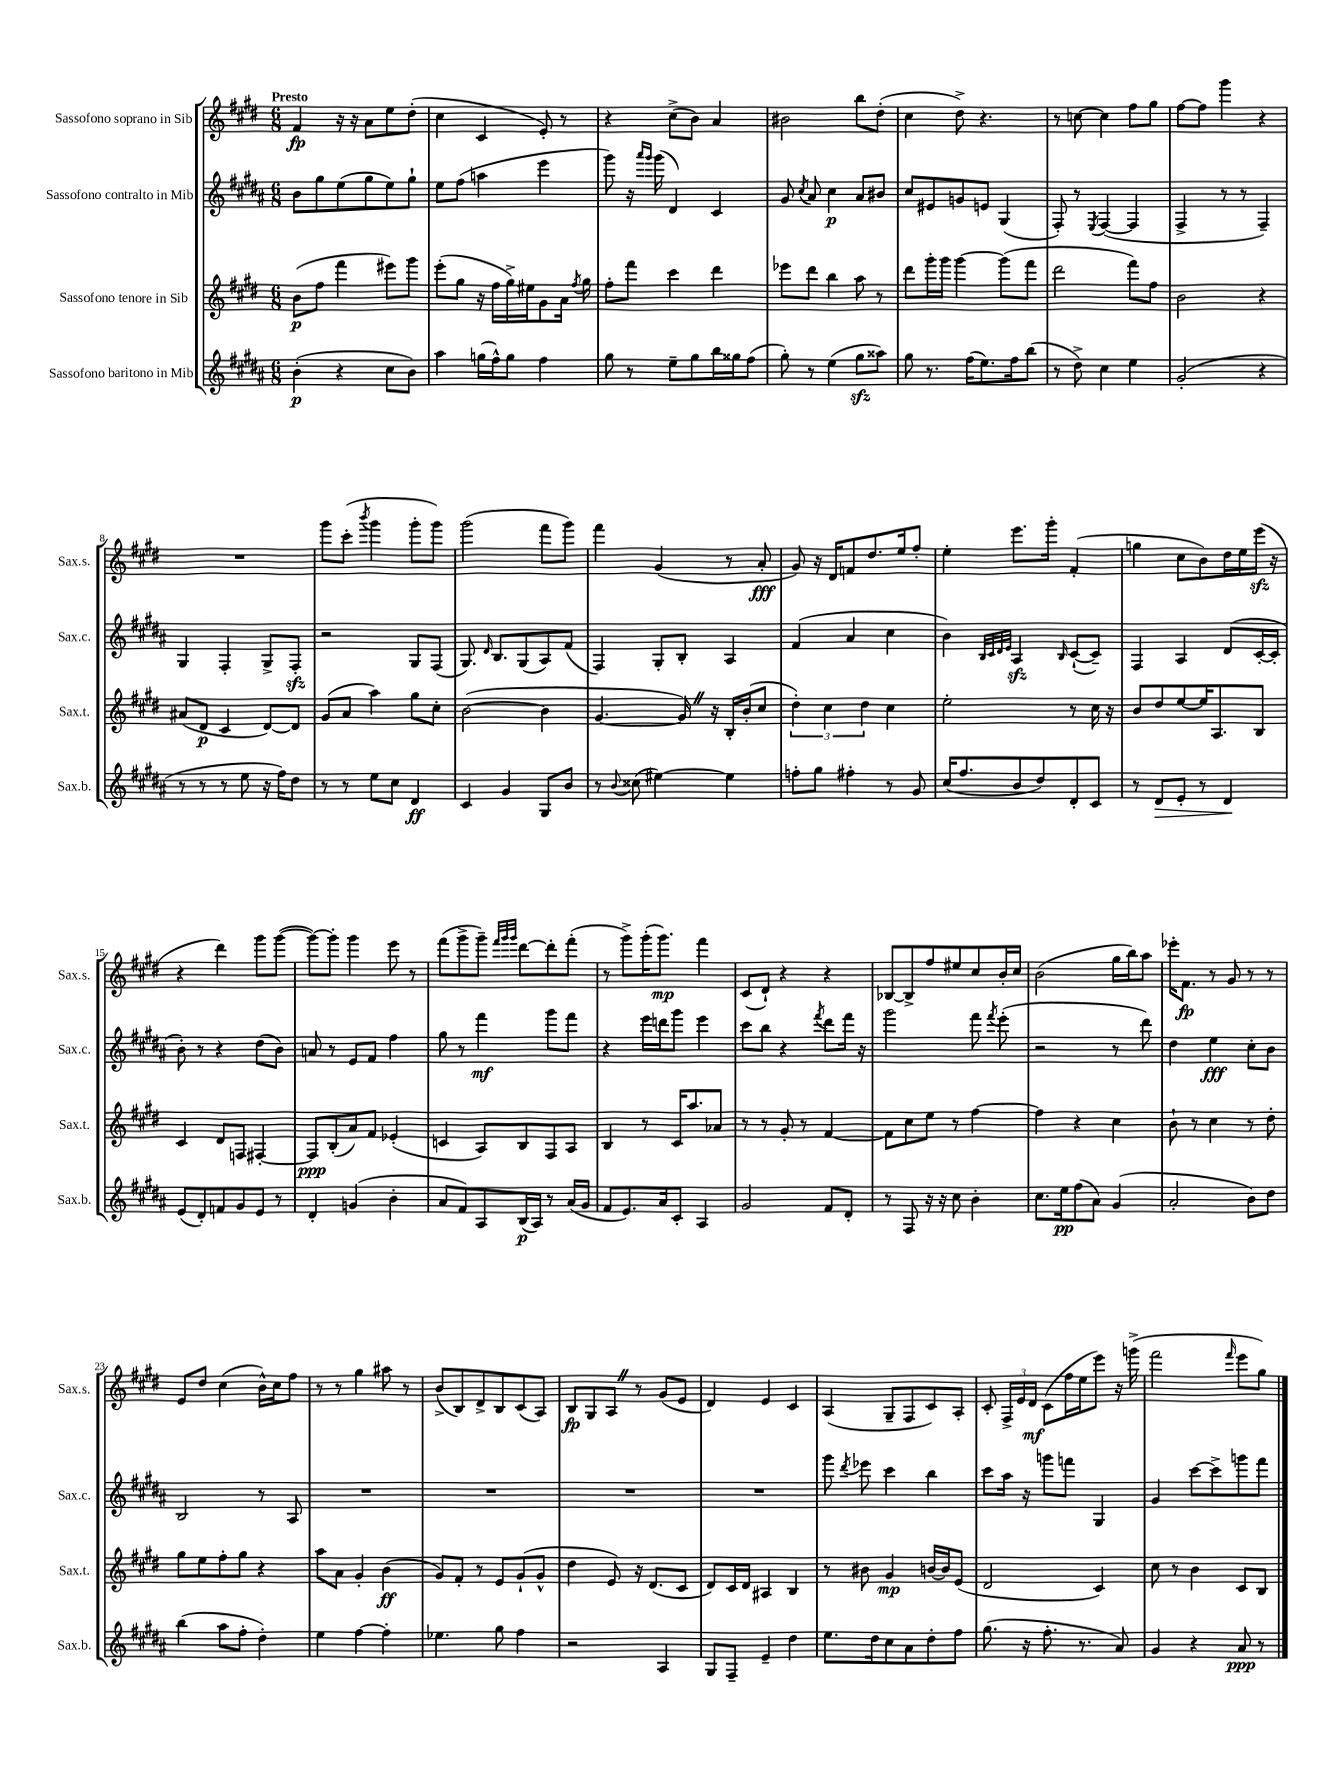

**kern	**kern	**kern	**kern
*staff4	*staff3	*staff2	*staff1
*clefG2	*clefG2	*clefG2	*clefG2
*k[f#c#g#d#a#]	*k[f#c#g#d#]	*k[f#c#g#d#a#]	*k[f#c#g#d#]
*M6/8	*M6/8	*M6/8	*M6/8
(4b'	(8b	8b	4f#
.	8ff#	8gg#	.
4r	4fff#	(8ee	16r
.	.	.	16r
.	.	8gg#	8a
8cc#	8eee#)	8ee)	8ee
8b)	8ggg#	8gg#`	(8dd#'
=	=	=	=
4aa#	(8eee'	8ee	4cc#
.	8gg#	(8ff#	.
(16gg	16r	4aa	4c#
16ff#^^)	16ff#	.	.
8gg	16gg#^)	.	.
.	16ee#	.	.
4ff#	8g#	4eee	8e')
.	16a	.	8r
.	8qff#	.	.
.	16gg#	.	.
=	=	=	=
8gg#	8ff#'	8ggg#)	4r
8r	8fff#	16r	.
.	.	16qqaaa#	.
.	.	16qqggg#	.
.	.	(16ggg#	.
8ee~	4ccc#	4d#)	(8cc#^
8gg#	.	.	8b)
16bb	4ddd#	4c#	4a
16gg##	.	.	.
(8ff#	.	.	.
=	=	=	=
8gg#')	8eee-	8g#	2b#
.	.	8qcc#	.
8r	8ddd#	8a#	.
(4ee	4bb	4cc#	.
8gg#	8aa	8a#	8bb
8aa##)	8r	8b#	(8dd#'
=	=	=	=
8gg#	8ddd#	8cc#	4cc#
8.r	16ggg#'	8e#	.
.	16ggg#	.	.
.	[4ggg#	8g	8dd#^)
(16ff#	.	.	.
8.ee)	.	8e	4.r
.	(8ggg#]	(4G#	.
16ff#	.	.	.
(8bb	8fff#	.	.
=	=	=	=
8r	2ddd#	8F#')	8r
8dd#^)	.	8r	[8cc
.	.	8qE	.
4cc#	.	([4F#	4cc]
4ee	8fff#)	4F#]	8ff#
.	8ff#	.	8gg#
=	=	=	=
(2g#'	2b	4F#^	[8ff#
.	.	.	8ff#]
.	.	8r	4ggg#
.	.	8r	.
4r	4r	4F#~)	4r
=	=	=	=
8r	(8a#	4G#	2.r
8r	8d#	.	.
8r	4c#	4F#'	.
8ee	.	.	.
16r	[8d#)	8G#^	.
16ff#)	.	.	.
8dd#	8d#]	8F#'	.
=	=	=	=
8r	(8g#	2r	8ggg#
8r	8a	.	(8ccc#'
.	.	.	8qbbb
8ee	4aa)	.	4ggg#
8cc#	.	.	.
4d#	8gg#	8G#	8ggg#'
.	8cc#'	(8F#	8ggg#)
=	=	=	=
4c#	([2b	8.G#)	(2ggg#
.	.	16qqd#	.
.	.	8.B	.
4g#	.	.	.
.	.	(8G#	.
8G#	4b]	8A#)	8fff#
8b	.	(8f#	8ggg#)
=	=	=	=
8r	[4.g#	4F#)	4fff#
8qqb	.	.	.
(8cc##	.	.	.
[4ee#)	.	8G#'	(4g#
.	16g#])	8B'	.
.	16r	.	.
4ee#]	16B'	4A#	8r
.	(16b'	.	.
.	8cc#	.	8a'
=	=	=	=
8ff'	6dd#')	(4f#	8g#)
8gg#	.	.	16r
.	6cc#	.	.
.	.	.	16d#
4ff#'	.	4a#	8f
.	6dd#	.	.
.	.	.	8.dd#
8r	4cc#	4cc#	.
.	.	.	16ee
8g#	.	.	8ff#'
=	=	=	=
(16cc#	2ee'	4b)	4ee'
8.ff#	.	.	.
.	.	32qqB	.
.	.	32qqc#	.
.	.	32qqd#	.
.	.	32qqe	.
8b	.	4A#	8.eee
8dd#)	.	.	.
.	.	.	16ggg#'
.	.	16qqB	.
8d#'	8r	([8c#`	(4f#'
8c#	16cc#	8c#~])	.
.	16r	.	.
=	=	=	=
8r	8b	4F#	4gg
8d#	8dd#	.	.
8e'	[8ee	4A#	8cc#
8r	16ee]	.	8b)
.	8.A	.	.
4d#	.	(8d#	16dd#
.	.	.	16ee
.	8B	[16c#'	(16eee
.	.	16c#']	16r
=	=	=	=
(8e	4c#	8b')	4r
8d#')	.	8r	.
8f	8d#	4r	4ddd#)
8g#	8F	.	.
8e	[4F#'	(8dd#	8ggg#
8r	.	8b)	([8ggg#
=	=	=	=
4d#'	8F#]	8a	8ggg#_)
.	(8B'	8r	8ggg#']
(4g	8a)	8e	4ggg#
.	8f#	8f#	.
4b'	(4e-'	4ff#	8eee
.	.	.	8r
=	=	=	=
8a#	4c	8gg#	(8fff#
8f#)	.	8r	8ggg#^
8A#	8A)	4fff#	8ggg#~)
.	.	.	32qqfff#
.	.	.	32qqggg#
.	.	.	32qqggg#
(16B	8B	.	[8ddd#
16A#)	.	.	.
8r	8F#	8ggg#	8ddd#']
(16a#	8A	8fff#	(8fff#'
16g#	.	.	.
=	=	=	=
8f#	4B	4r	8r
8.e)	.	.	8ggg#^)
.	8r	16eee	(16ggg#'
16a#	.	16ddd	8.ggg#)
8c#'	16c#	8ggg#	.
.	8.aa	.	.
4A#	.	4eee	4fff#
.	8a-	.	.
=	=	=	=
2g#	8r	8ccc#	(8c#
.	8r	8bb	8d#`)
.	8g#'	4r	4r
.	8r	.	.
.	.	8qfff#	.
8f#	[4f#	8ddd#	4r
8d#'	.	16fff#	.
.	.	16r	.
=	=	=	=
8r	8f#]	2ggg#	[8B-
8F#	8cc#	.	8B-^]
16r	8ee	.	8ff#
16r	.	.	.
8cc#	8r	.	8ee#
4b'	[4ff#	8fff#	8cc#
.	.	8qfff#	.
.	.	(8eee'	16b'
.	.	.	16cc#
=	=	=	=
8.cc#	4ff#]	2r	(2b
16ee	.	.	.
(8ff#	4r	.	.
8a#)	.	.	.
(4g#	4cc#	8r	16gg#
.	.	.	16bb)
.	.	8ddd#)	8aa
=	=	=	=
2a#'	8b`	4dd#	16eee-'
.	.	.	8.f#
.	8r	.	.
.	4cc#	4ee	8r
.	.	.	8g#
8b)	8r	8cc#'	8r
8dd#	8dd#'	8b	8r
=	=	=	=
(4bb	8gg#	2B	8e
.	8ee	.	8dd#
8aa#	8ff#'	.	(4cc#
8ff#'	8gg#	.	.
4dd#')	4r	8r	16b^^)
.	.	.	16cc#
.	.	8A#	8ff#
=	=	=	=
4ee	8aa	2.r	8r
.	8a	.	8r
[4ff#	4g#'	.	4gg#
4ff#']	(4b	.	8aa#
.	.	.	8r
=	=	=	=
4.ee-	8g#)	2.r	(8b^
.	8f#'	.	8B)
.	8r	.	8d#^
8gg#	8e	.	8B
4ff#	(8g#`	.	(8c#
.	8g#^^	.	8A)
=	=	=	=
2r	4dd#	2.r	8B
.	.	.	8G#
.	8e)	.	8A
.	16r	.	8r
.	(8.d#	.	.
4A#	.	.	(8g#
.	8c#	.	8e
=	=	=	=
8G#	8d#)	2.r	4d#)
8F#~	16c#	.	.
.	16d#	.	.
4e~	4A#	.	4e
4dd#	4B	.	4c#
=	=	=	=
8.ee	8r	8ggg#	(4A
.	.	8qddd#	.
.	8b#	8eee-	.
16dd#	.	.	.
8cc#	4g#	4ccc#	8G#~
8a#	.	.	8F#
8dd#'	[16b	4bb	8c#)
.	16b]	.	.
8ff#	(8e	.	8A'
=	=	=	=
(8.gg#	2d#	8ccc#	8c#'
.	.	16aa#	24F#^
.	.	.	24e
16r	.	16r	.
.	.	.	24d#
8.ff#'	.	8ggg	(8c#
.	.	8fff	16ff#
8.r	.	.	16ee
.	4c#)	4G#	8eee)
8a#)	.	.	16r
.	.	.	(16ggg^
=	=	=	=
4g#	8cc#	4g#	2fff#
.	8r	.	.
4r	4b	[8ccc#	.
.	.	8ccc#^]	.
.	.	.	16qqfff#
8a#	8c#	8ggg	8eee
8r	8B	8fff#	8gg#)
==	==	==	==
*-	*-	*-	*-
